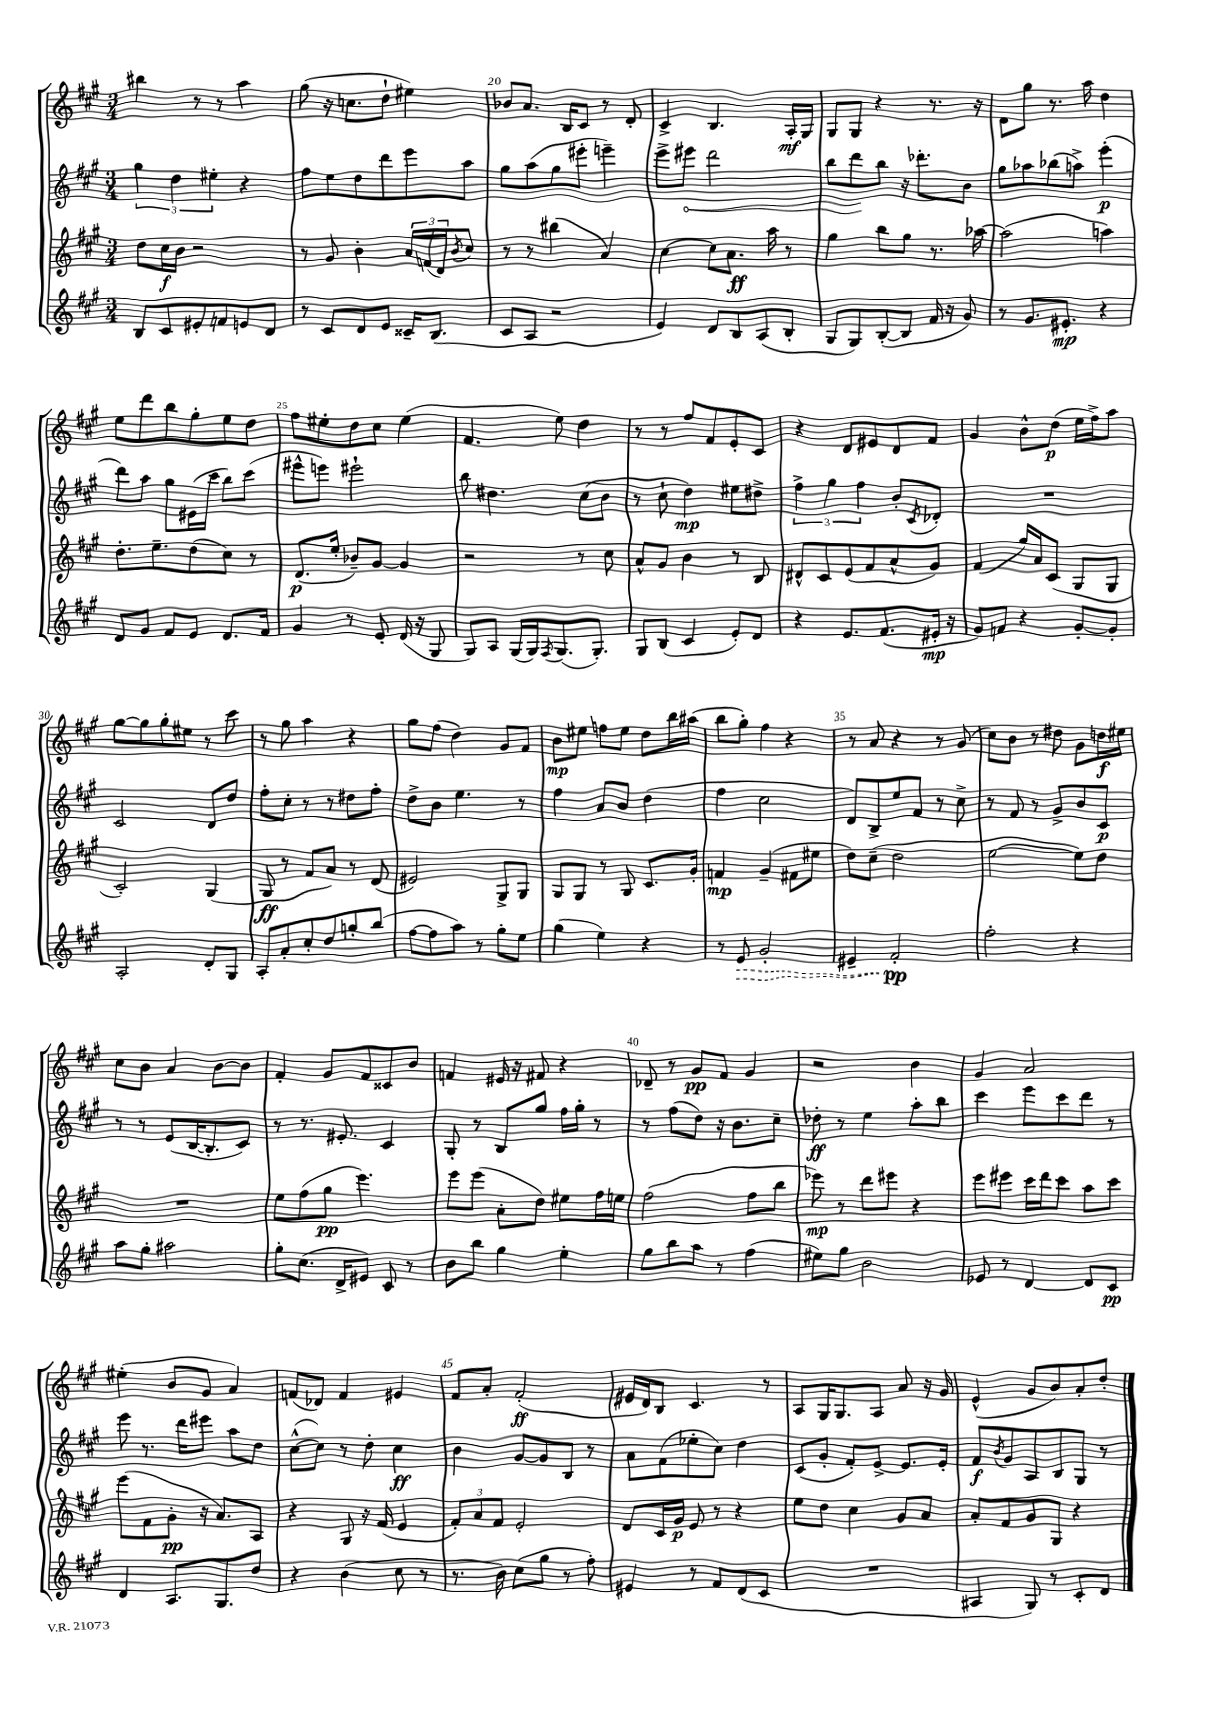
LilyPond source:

<<
\new StaffGroup <<
\new Staff = "s0" {
    \clef treble \key a \major \numericTimeSignature \time 3/4
    bis''4 r8 r8 a''4 |
    gis''8( r16 c''8. d''8-! eis''4) |
    bes'8 a'8. b16 cis'8 r8 d'8-. |
    cis'4-> b4. a16-.\mf gis16 |
    gis8 gis8 r4 r8. r16 |
    d'8 gis''8 r8. a''16 d''4 |
    e''8 d'''8 b''8 gis''8-. e''8 d''8 |
    fis''8 eis''8-. d''8 cis''8 eis''4( |
    fis'4. e''8) d''4 |
    r8 r8 fis''8 fis'8 e'8-. cis'8 |
    r4 d'8 eis'8 d'8 fis'8 |
    gis'4 b'8-^ d''8\p( e''16 fis''16->) a''8 |
    gis''8~ gis''8 gis''8-. eis''8 r8 cis'''8 |
    r8 gis''8 a''4 r4 |
    gis''8 fis''8( d''4) gis'8 fis'8 |
    b'8\mp eis''8 f''8 eis''8 d''8 b''16 ais''16( |
    b''8 gis''8-.) fis''4 r4 |
    r8 a'8 r4 r8 gis'8( |
    cis''8) b'8 r8 dis''8 gis'8 d''16\f eis''16 |
    cis''8 b'8 a'4 b'8~ b'8 |
    fis'4-. gis'8 fis'8 cisis'8 b'8 |
    f'4 eis'16 r16 fis'8 r4 |
    des'8-- r8 gis'8\pp fis'8 gis'4 |
    r2 b'4 |
    gis'4 a'2 |
    eis''4-.( b'8 gis'8 a'4) |
    f'8( des'8) f'4 eis'4 |
    fis'8 a'8-. fis'2-.\ff( |
    eis'16 d'16) b8 cis'4. r8 |
    a8 gis16 gis8. a8 a'8 r16 gis'16 |
    e'4-^( gis'8 b'8) a'8-. d''8-. \bar "|." |
}
\new Staff = "s1" {
    \clef treble \key a \major \numericTimeSignature \time 3/4
    \tuplet 3/2 { gis''4 d''4 eis''4-. } r4 |
    fis''8 e''8 d''8 d'''8 e'''8 a''8 |
    gis''8 a''8( gis''8 eis'''8-. e'''4--) |
    e'''8-> \once \override Hairpin.circled-tip = ##t eis'''8\< d'''2 |
    b''8 d'''8\! b''8 r16 des'''8.-. b'8 |
    gis''8 aes''8 bes''8( a''8->) e'''4-.\p( |
    d'''8) a''8 gis''8 eis'16( cis'''16 b''8) cis'''8( |
    eis'''8-^ e'''8) eis'''2-! |
    b''8 dis''4. cis''8( b'8 |
    r8 cis''8-! d''4\mp) eis''8 dis''8-> |
    \tuplet 3/2 { fis''4-> gis''4 fis''4 } b'8-. \acciaccatura { cis'8 } des'8-. |
    R2. |
    cis'2 d'8 d''8 |
    fis''8-. cis''8-. r8 r8 dis''8 fis''8-. |
    d''8-> b'8 e''4. r8 |
    fis''4 a'8 b'8 d''4( |
    fis''4 cis''2 |
    d'8) b8-> e''8 fis'8 r8 cis''8-> |
    r8 fis'8 r8 gis'8-> b'8 cis'8\p |
    r8 r8 e'8( b16~ b8.-. cis'8) |
    r8 r8. eis'8.-. cis'4 |
    gis8-. r8 b8 gis''8 fis''16 gis''16-. r8 |
    r8 fis''8( d''8) r16 b'8. cis''8-- |
    des''8-.\ff r8 e''4 a''8-. b''8 |
    cis'''4 e'''8 cis'''8 d'''8 r8 |
    e'''8 r8. d'''16 eis'''8 a''8 d''8 |
    cis''8~-^( cis''8) r8 d''8-. cis''4\ff |
    b'4 gis'8~ gis'8 b8 r8 |
    a'8 fis'8( ees''8-. cis''8) d''4 |
    cis'8( gis'8-. fis'8-.) e'8~-> e'8. e'16-. |
    fis'8\f \acciaccatura { b'8 } gis'8 a8 b8 gis8 r8 \bar "|." |
}
\new Staff = "s2" {
    \clef treble \key a \major \numericTimeSignature \time 3/4
    d''8 cis''16\f b'16 r2 |
    r8 gis'8 b'4-. \tuplet 3/2 { a'16 f'16( d'16) } \acciaccatura { b'8 } cis''8 |
    r8 r8 bis''4( a'4) |
    cis''4~ cis''8 a'8.\ff a''16 r8 |
    gis''4 b''8 gis''8 r8. aes''16~ |
    aes''2( a''4) |
    d''8.-. e''8.-- d''8( cis''8) r8 |
    d'8.\p( e''16-. bes'8--) gis'8~ gis'4 |
    r2 r8 cis''8 |
    a'8-^ gis'8 b'4 r8 b8 |
    dis'8-^ cis'8 e'8( fis'8 a'8-^ gis'8) |
    fis'4( gis''16) a'16 cis'8( gis8 gis8 |
    cis'2-.) gis4( |
    gis8\ff r8 fis'8 a'8) r8 d'8( |
    eis'2) gis8-> gis8 |
    gis8 gis8 r8 gis8 cis'8. gis'16-. |
    f'4\mp gis'4--( fis'8 eis''8 |
    d''8) cis''8--( d''2 |
    e''2~ e''8) d''8 |
    R2. |
    e''8 fis''8( gis''8\pp e'''4.) |
    e'''8 e'''8( a'8-. d''8) eis''8 fis''16 e''16 |
    fis''2( fis''8 b''8 |
    ees'''8\mp) r8 d'''8 eis'''8 r4 |
    e'''8 eis'''8 cis'''16 d'''16 cis'''8 a''8 cis'''8 |
    e'''8( fis'8 gis'8-.\pp r16 a'8.) a8 |
    r4 gis8 r16 fis'16( e'4 |
    \tuplet 3/2 { fis'8-.) a'8 fis'8 } e'2-. |
    d'8 cis'16 gis'16\p e'8 r8 r4 |
    e''8 d''8 cis''4 gis'8 a'8 |
    a'8-. fis'8 gis'8 gis8 r4 \bar "|." |
}
\new Staff = "s3" {
    \clef treble \key a \major \numericTimeSignature \time 3/4
    b8 cis'8 eis'8-. f'8 e'8 d'8 |
    r8 cis'8 d'8 e'8 cisis'16-- b8.( |
    cis'8 a8 r2 |
    e'4) d'8 b8 a8( b8-. |
    gis8 gis8) b8~-.( b8 fis'16 r16 gis'8) |
    r8 gis'8. eis'8.-.\mp r4 |
    d'8 gis'8 fis'8 e'8 d'8. fis'16 |
    gis'4 r8 e'8-. d'16( r16 gis8 |
    gis8) a8 gis16( gis16) \acciaccatura { fis8 } gis8.( gis8.-.) |
    gis8 b8( cis'4 e'8-.) d'8 |
    r4 e'8. fis'8.( eis'16-.\mp r16 |
    gis'8) f'8 r4 gis'8~-. gis'8-. |
    a2-. d'8-. gis8 |
    a8-. a'8-. cis''8-. d''8 g''8-. b''8( |
    fis''8~ fis''8 a''8) r8 gis''8-. e''8 |
    gis''4( e''4) r4 |
    r8 \once \override Hairpin.style = #'dashed-line e'8\> gis'2-. |
    eis'4-- fis'2-.\pp\! |
    fis''2-. r4 |
    a''8 gis''8-. ais''2 |
    gis''8-. cis''8.( d'16-> eis'8) cis'8 r8 |
    b'8 b''8 gis''4 e''4-. |
    gis''8 b''8 a''8 r8 fis''4( |
    eis''8) gis''8 b'2 |
    ees'8 r8 d'4~ d'8 cis'8\pp |
    d'4 a8. gis8. d''8 |
    r4 b'4( cis''8 r8 |
    r8. b'16) cis''8( gis''8 r8 fis''8-.) |
    eis'4 r8 fis'8 d'8( cis'8 |
    R2. |
    ais4 gis8) r8 cis'8-. d'8 \bar "|." |
}
>>
>>
\layout { \context { \Score currentBarNumber = #18 \override BarNumber.break-visibility = ##(#f #t #t) barNumberVisibility = #(every-nth-bar-number-visible 5) } }
